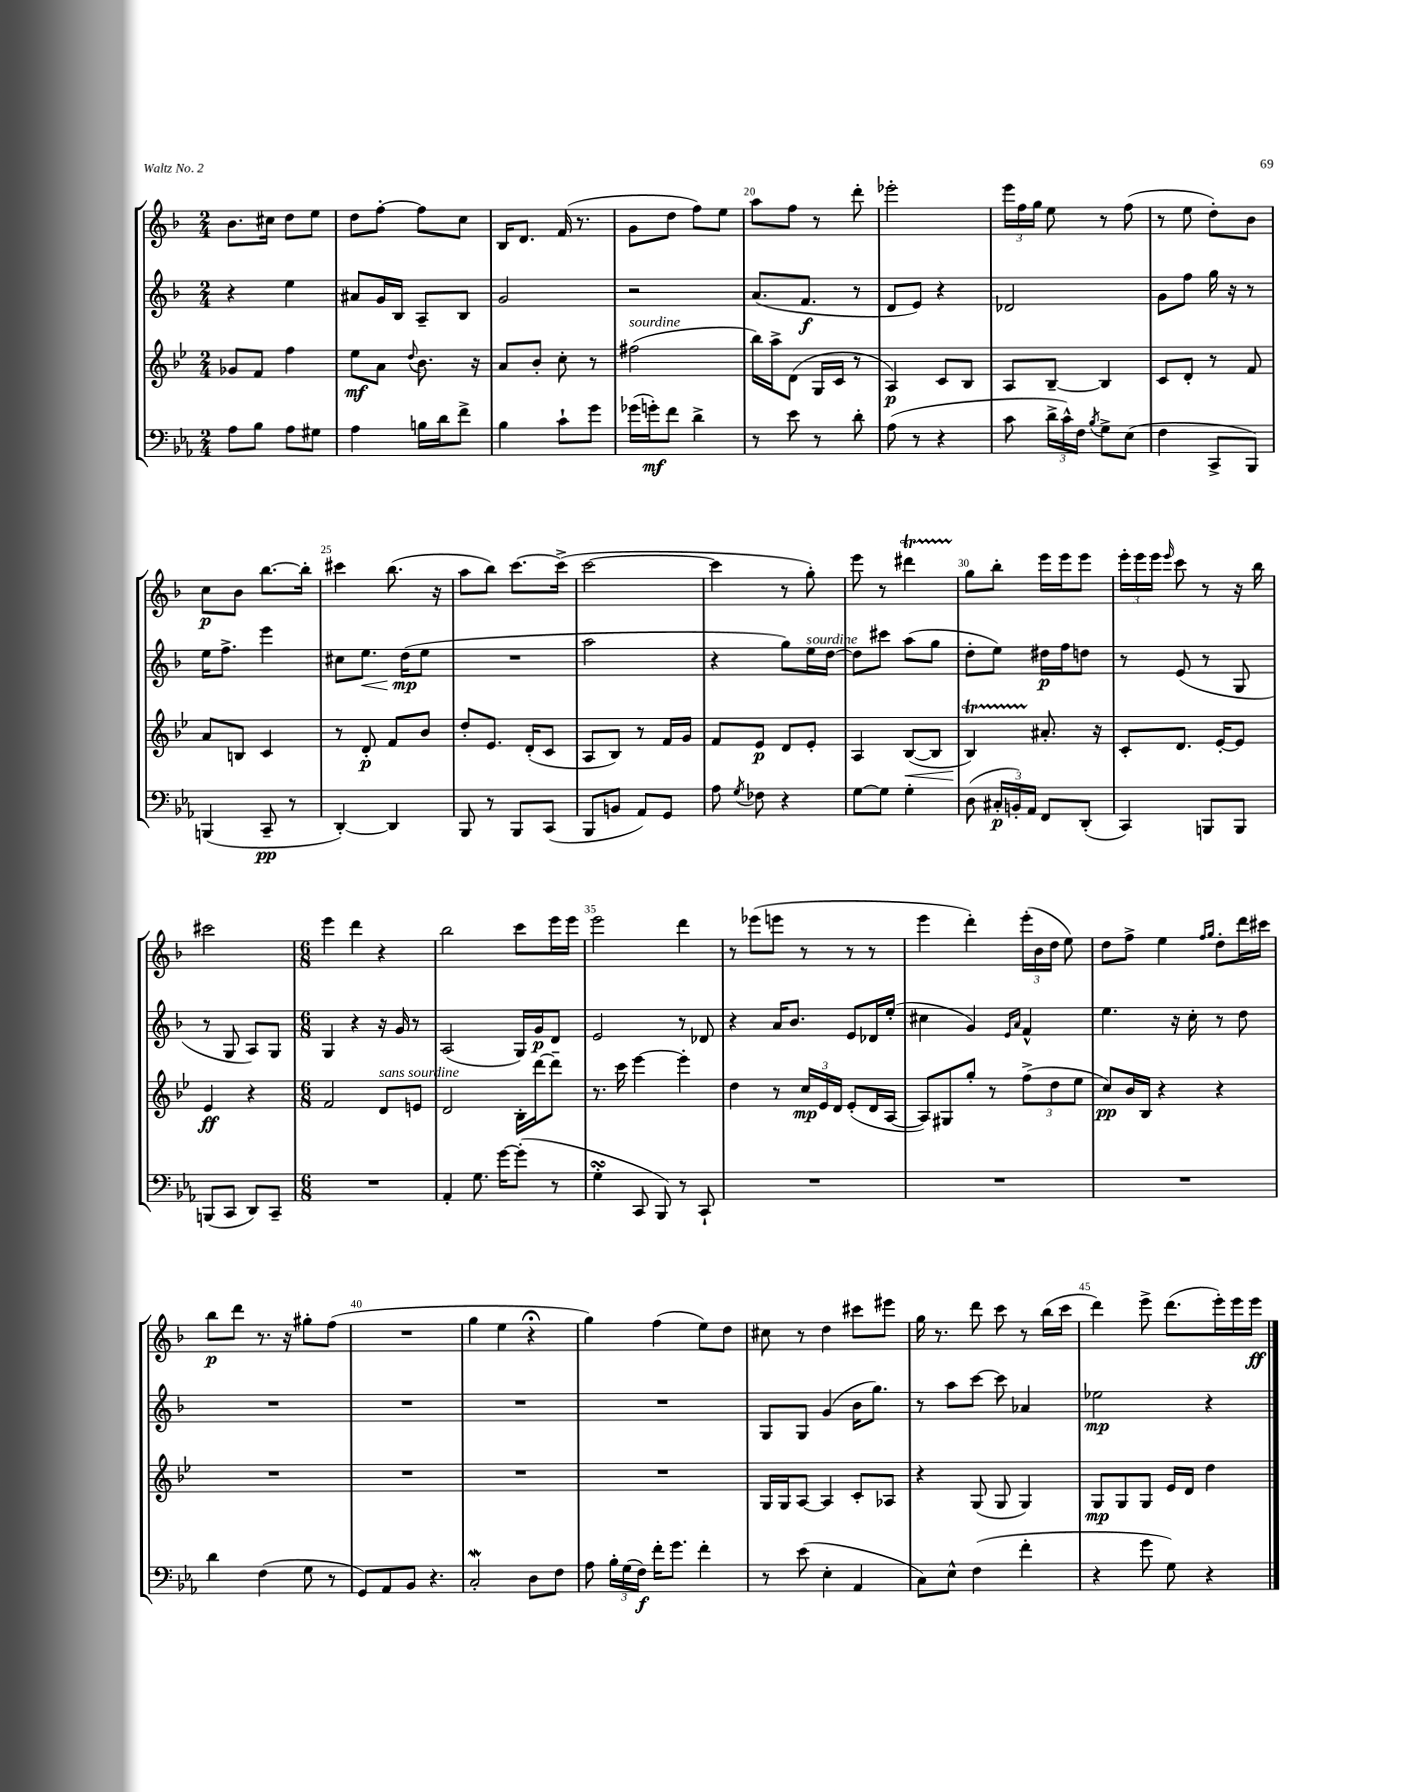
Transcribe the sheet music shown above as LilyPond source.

<<
\new StaffGroup <<
\new Staff = "s0" {
    \clef treble \key f \major \numericTimeSignature \time 2/4
    \autoBeamOff bes'8.[ cis''16] d''8[ e''8] |
    d''8[ f''8]~-. f''8[ c''8] |
    bes16[ d'8.] f'16( r8. |
    g'8[ d''8] f''8[) e''8] |
    a''8[ f''8] r8 d'''8-. |
    ees'''2-. |
    \tuplet 3/2 { e'''16[ f''16 g''16] } e''8 r8 f''8( |
    r8 e''8 d''8[-.) bes'8] |
    c''8[\p bes'8] bes''8.[~ bes''16]-. |
    cis'''4 bes''8.( r16 |
    a''8[ bes''8]) c'''8.[~ c'''16]->( |
    c'''2~ |
    c'''4 r8 g''8-.) |
    e'''8 r8 dis'''4\startTrillSpan |
    g''8[\stopTrillSpan bes''8]-. e'''16[ e'''16 e'''8] |
    \tuplet 3/2 { e'''16[-. e'''16 e'''16] } \grace { e'''16 } c'''8 r8 r16 bes''16 |
    cis'''2 |
    \numericTimeSignature \time 6/8 e'''4 d'''4 r4 |
    bes''2 c'''8[ e'''16 e'''16] |
    e'''2 d'''4 |
    r8 ees'''8[( e'''8] r8 r8 r8 |
    e'''4 d'''4-.) \tuplet 3/2 { e'''16[-.( bes'16 d''16] } e''8) |
    d''8[ f''8]-> e''4 \grace { f''16[ g''16] } d''8[-. d'''16 cis'''16] |
    bes''8[\p d'''8] r8. r16 gis''8[-. f''8]( |
    R2. |
    g''4 e''4 r4\fermata |
    g''4) f''4( e''8[) d''8] |
    cis''8 r8 d''4 cis'''8[ eis'''8] |
    g''16 r8. d'''8 c'''8 r8 bes''16[( c'''16] |
    d'''4) e'''8-> d'''8.[( e'''16-.) e'''16 e'''16]\ff \bar "|." |
}
\new Staff = "s1" {
    \clef treble \key f \major \numericTimeSignature \time 2/4
    \autoBeamOff r4 e''4 |
    ais'8[ g'16 bes16] a8[-- bes8] |
    g'2 |
    r2 |
    a'8.[( f'8.]\f r8 |
    d'8[ e'8]) r4 |
    des'2 |
    g'8[ f''8] g''16 r16 r8 |
    e''16[ f''8.]-> e'''4 |
    cis''8[ e''8.]\< d''16[\mp\!( e''8] |
    R2 |
    a''2 |
    r4 g''8[) e''16^\markup { \italic "sourdine" } d''16]~ |
    d''8[ cis'''8] a''8[( g''8] |
    d''8[-. e''8]) dis''16[\p f''16 d''8] |
    r8 e'8( r8 g8 |
    r8 g8 a8[) g8] |
    \numericTimeSignature \time 6/8 g4 r4 r16 g'16 r8 |
    a2( g16[) g'16\p d'8] |
    e'2 r8 des'8 |
    r4 a'16[ bes'8.] e'8[ des'16 e''16]-.( |
    cis''4 g'4) \grace { e'16[ a'16] } f'4-^ |
    e''4. r16 c''16-. r8 d''8 |
    R2. |
    R2. |
    R2. |
    R2. |
    g8[ g8] g'4( bes'16[ g''8.]) |
    r8 a''8[ c'''8]~ c'''8 aes'4 |
    ees''2\mp r4 \bar "|." |
}
\new Staff = "s2" {
    \clef treble \key bes \major \numericTimeSignature \time 2/4
    \autoBeamOff ges'8[ f'8] f''4 |
    ees''8[\mf a'8] \appoggiatura { d''8 } bes'8. r16 |
    a'8[ bes'8]-. c''8-. r8 |
    fis''2^\markup { \italic "sourdine" }( |
    bes''16[) a''16-> d'8]( g16[ c'16] r8 |
    a4\p) c'8[ bes8] |
    a8[ bes8]~-- bes4 |
    c'8[ d'8]-. r8 f'8 |
    a'8[ b8] c'4 |
    r8 d'8-.\p f'8[ bes'8] |
    d''8[-. ees'8.] d'16[-.( c'8] |
    a8[ bes8]) r8 f'16[ g'16] |
    f'8[ ees'8]\p d'8[ ees'8]-. |
    a4 bes8[~\<( bes8] |
    bes4\startTrillSpan\!) ais'8.-.\stopTrillSpan r16 |
    c'8[-. d'8.] ees'16[~-. ees'8] |
    ees'4\ff r4 |
    \numericTimeSignature \time 6/8 f'2 d'8[^\markup { \italic "sans sourdine" } e'8] |
    d'2 bes16[-. d'''16~ d'''8]-- |
    r8. c'''16 ees'''4~ ees'''4-. |
    d''4 r8 \tuplet 3/2 { c''16[\mp ees'16 d'16] } ees'8[-.( d'16 a16]~ |
    a8[) gis8 g''8]-. r8 \tuplet 3/2 { f''8[->( d''8 ees''8] } |
    c''8[\pp) bes'16 bes16] r4 r4 |
    R2. |
    R2. |
    R2. |
    R2. |
    g16[ g16 a8]~ a4 c'8[-. aes8] |
    r4 g8( g8 g4) |
    g8[\mp g8 g8] ees'16[ d'16] d''4 \bar "|." |
}
\new Staff = "s3" {
    \clef bass \key ees \major \numericTimeSignature \time 2/4
    \autoBeamOff aes8[ bes8] aes8[ gis8] |
    aes4 b16[ d'16 f'8]-> |
    bes4 c'8[-! g'8] |
    ges'16[( g'16-.\mf) f'8] d'4-> |
    r8 ees'8 r8 d'8-. |
    aes8( r8 r4 |
    c'8 \tuplet 3/2 { d'16[-> c'16-^) f16] } \acciaccatura { bes8 } g8[-> ees8]( |
    f4 c,8[-> bes,,8]) |
    b,,4( c,8--\pp r8 |
    d,4~-.) d,4 |
    bes,,8 r8 bes,,8[ c,8]( |
    bes,,8[ b,8] aes,8[) g,8] |
    aes8 \acciaccatura { g8 } fes8 r4 |
    g8[~ g8] g4-. |
    d8( \tuplet 3/2 { cis16[-.\p b,16-.) aes,16] } f,8[ d,8]-.( |
    c,4) b,,8[ b,,8] |
    b,,8[( c,8] d,8[) c,8]-- |
    \numericTimeSignature \time 6/8 R2. |
    aes,4-. g8. g'16[~ g'8]-.( r8 |
    g4-.\turn c,8 bes,,8) r8 c,8-! |
    R2. |
    R2. |
    R2. |
    d'4 f4( g8 r8 |
    g,8[) aes,8 bes,8] r4. |
    c2-.\mordent d8[ f8] |
    aes8 \tuplet 3/2 { bes16[-. g16( f16]\f) } f'16[-. g'8.] f'4-. |
    r8 ees'8( ees4-. aes,4 |
    c8[) ees8]-^ f4( f'4-. |
    r4 g'8 g8) r4 \bar "|." |
}
>>
>>
\layout { \context { \Score currentBarNumber = #16 \override BarNumber.break-visibility = ##(#f #t #t) barNumberVisibility = #(every-nth-bar-number-visible 5) } }
